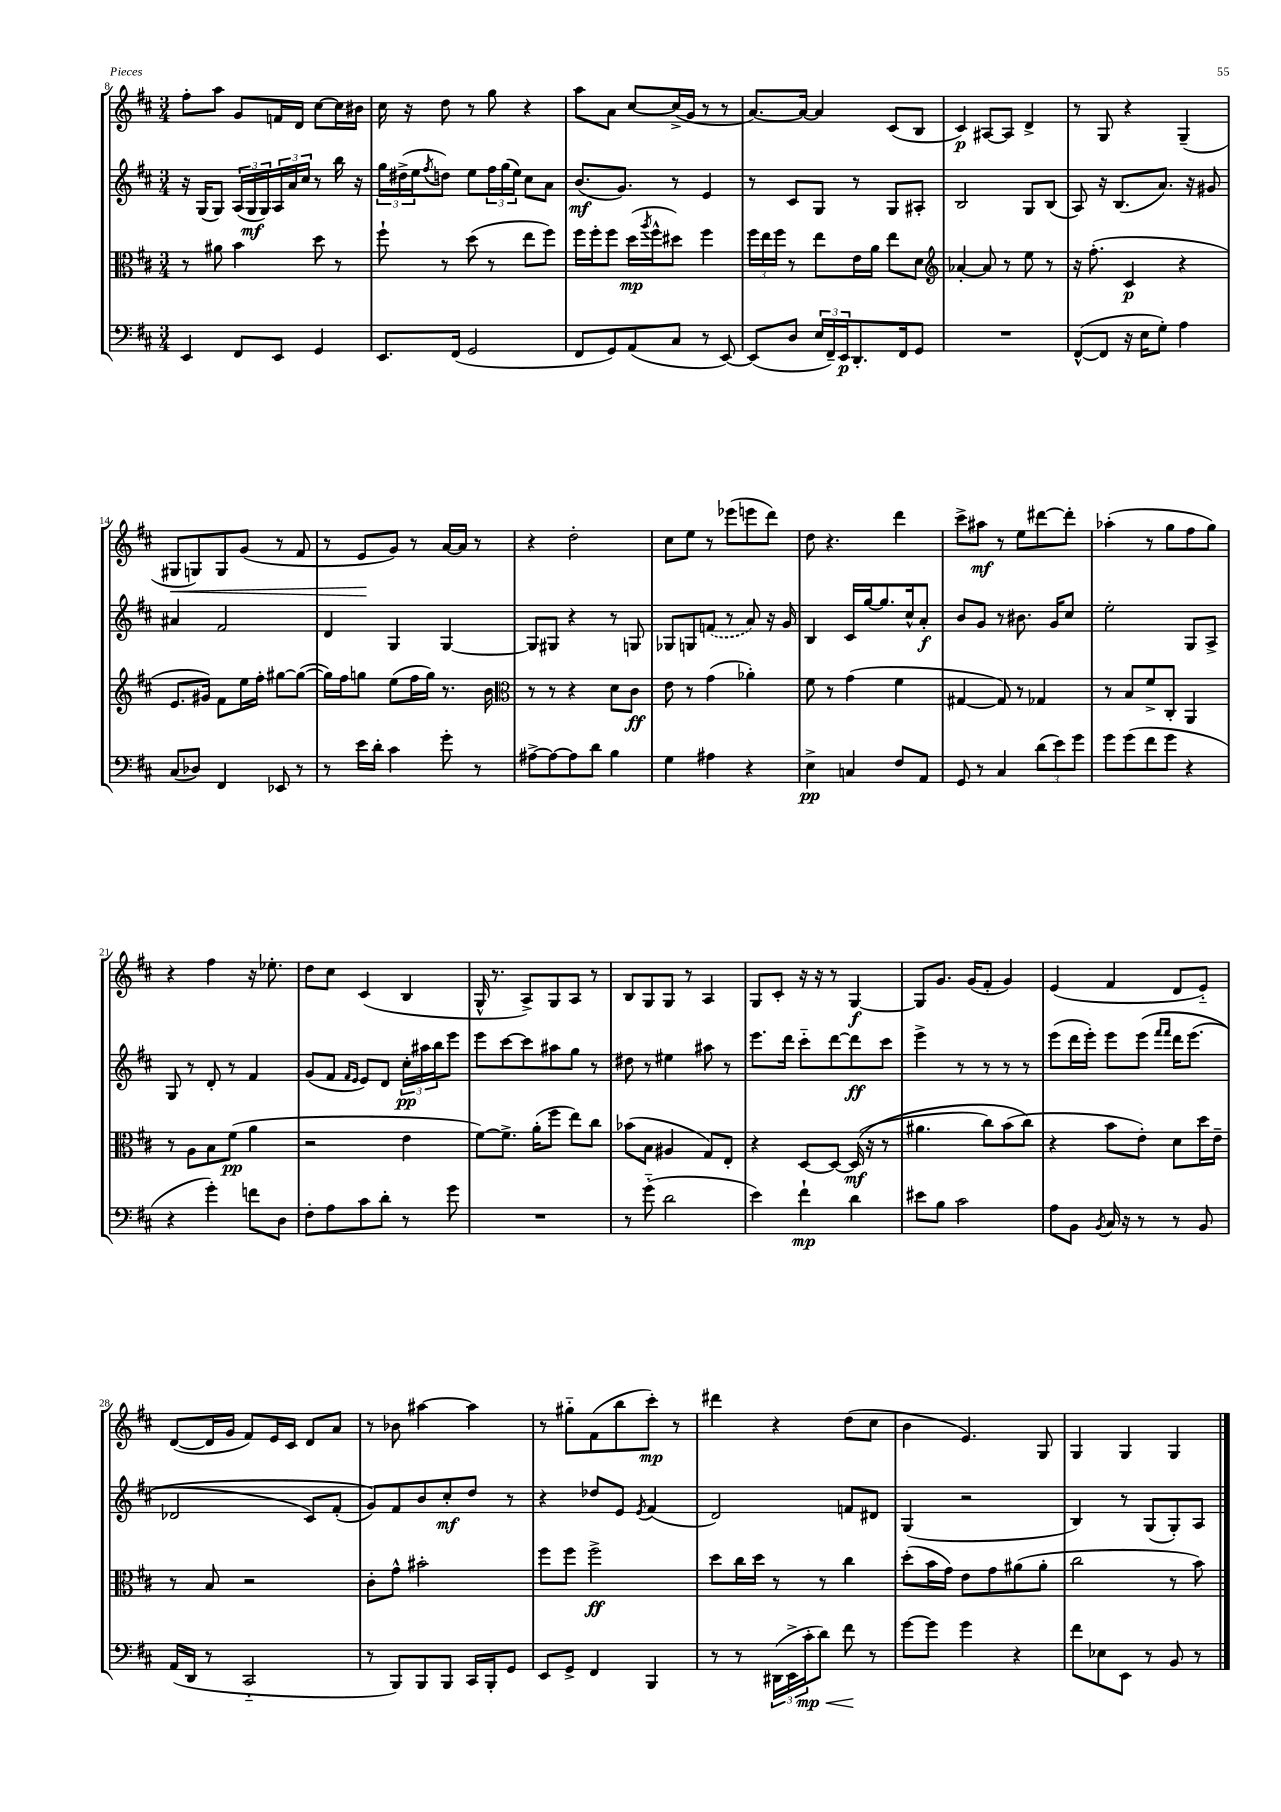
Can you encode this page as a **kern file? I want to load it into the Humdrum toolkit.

**kern	**kern	**kern	**kern
*staff4	*staff3	*staff2	*staff1
*clefF4	*clefC3	*clefG2	*clefG2
*k[f#c#]	*k[f#c#]	*k[f#c#]	*k[f#c#]
*M3/4	*M3/4	*M3/4	*M3/4
4EE/	8r	16r	8ff#'\L
.	.	(16G/LK	.
.	8a#\	8G/J)	8aa\J
8FF#/L	4b\	(24A/LL	8g/L
.	.	24G/	.
.	.	24G/)	.
8EE/J	.	24A/	16f/L
.	.	24a/	.
.	.	.	16d/JJ
.	.	24cc#/JJ	.
4GG/	8dd\	8r	[8cc#\L
.	8r	16bb\	16cc#\]L
.	.	16r	16b#\JJ
=	=	=	=
8.EE/L	8ff#`\	24gg\LL	16cc#\
.	.	(24dd#^\	.
.	.	.	16r
.	.	24ee\J	.
.	.	8qff#/	.
.	8r	8dd\J)	8dd\
(16FF#/Jk	.	.	.
2GG/	(8dd\	8ee\L	8r
.	8r	24ff#\L	8gg\
.	.	(24gg\	.
.	.	24ee\JJ)	.
.	8ee\L	8cc#\L	4r
.	8ff#\J)	8a\J	.
=	=	=	=
8FF#/L	16ff#\LL	(8.b/L	8aa\L
.	16ff#'\J	.	.
8GG/)	8ff#\J	.	8a\J
.	.	8.g/J)	.
(8AA/	(16dd\LL	.	[8cc#/L
.	8qaa/	.	.
.	16ff#^^\J	.	.
8C#/J	8dd#\J)	8r	(16cc#^/]L
.	.	.	16g/JJ
8r	4ff#\	4e/	8r
[8EE/)	.	.	8r
=	=	=	=
(8EE/]L	24ff#\LL	8r	[8.a/L)
.	24ee\	.	.
.	24ff#\JJ	.	.
8D/J	8r	8c#/L	.
.	.	.	16a/_Jk
24E/LL	8ee\L	8G/J	4a/]
24FF#~/)	.	.	.
24EE/J	.	.	.
8.DD'/	16e\L	8r	.
.	16a\JJ	.	.
.	8ee\L	8G/L	(8c#/L
16FF#/k	.	.	.
8GG/J	8d\J	8A#'/J	8B/J
=	=	=	=
*	*clefG2	*	*
2.r	[4a-'/	2B/	4c#/)
.	8a-/]	.	[8A#/L
.	8r	.	8A#/]J
.	8ee\	8G/L	4d^/
.	8r	(8B/J	.
=	=	=	=
([8FF#^^/L	16r	8A/)	8r
.	(8.ff#'\	.	.
8FF#/]J	.	16r	8G/
.	.	(8.B/L	.
16r	4c#/	.	4r
16E\LK	.	.	.
8G'\J)	.	8.a/J)	.
4A\	4r	.	(4G~/
.	.	16r	.
.	.	8g#/	.
=	=	=	=
(8C#/L	8.e/L	4a#/	8G#/L
8D-/J)	.	.	8G/)
.	16g#/Jk)	.	.
4FF#/	8f#\L	2f#/	8G/
.	16ee\L	.	(8g/J
.	16ff#'\JJ	.	.
8EE-/	[8gg#\L	.	8r
8r	(8gg#\_J	.	8f#/
=	=	=	=
8r	16gg#\]LL)	4d/	8r
.	16ff#\J	.	.
16e\LL	8gg\J	.	8e/L
16d'\JJ	.	.	.
4c#\	(8ee\L	4G/	8g/J)
.	16ff#\L	.	8r
.	16gg\JJ)	.	.
8g'\	8.r	[4G/	[16a/LL
.	.	.	16a/]JJ
8r	.	.	8r
.	16b\	.	.
=	=	=	=
*	*clefC3	*	*
[8A#^\L	8r	8G/]L	4r
8A#\_	8r	8G#/J	.
8A#\]	4r	4r	2dd'\
8d\J	.	.	.
4B\	8d\L	8r	.
.	8c#\J	8G/	.
=	=	=	=
4G\	8e\	8G-/L	8cc#\L
.	8r	8G/	8ee\J
4A#\	(4g\	(8f/J	8r
.	.	8r	(8eee-\L
4r	4a-'\)	8a/)	8eee\
.	.	16r	8ddd\J)
.	.	16g/	.
=	=	=	=
4E^\	8f#\	4B/	8dd\
.	8r	.	4.r
4C/	(4g\	16c#/LL	.
.	.	[16gg/J	.
.	.	8.gg/]	.
8F#/L	4f#\	.	4ddd\
.	.	16cc#^^/k	.
8AA/J	.	8a'/J	.
=	=	=	=
8GG/	[4G#/	8b/L	8ccc#^\L
8r	.	8g/J	8aa#\J
4C#/	8G#/])	8r	8r
.	8r	8.b#\	8ee\L
(12d\L	4G-/	.	[8ddd#\
.	.	16g/LK	.
12e\)	.	.	.
.	.	8cc#/J	8ddd#'\]J
12g\J	.	.	.
=	=	=	=
8g\L	8r	2ee'\	(4aa-'\
(8g\	8B/L	.	.
8f#\	8f#^/	.	8r
8g\J	8C#'/J	.	8gg\L
4r	4AA/	8G/L	8ff#\
.	.	8A^/J	8gg\J)
=	=	=	=
4r	8r	8G/	4r
.	8A\L	8r	.
4g'\)	8B\	8d'/	4ff#\
.	(8f#\J	8r	.
8f\L	4a\	4f#/	16r
.	.	.	8.ee-'\
8D\J	.	.	.
=	=	=	=
8F#'\L	2r	(8g/L	8dd\L
8A\	.	8f#/J	8cc#\J
.	.	16qqf#/LL	.
.	.	16qqe/JJ	.
8c#\	.	8e/L)	(4c#/
8d'\J	.	8d/J	.
8r	4e\	24cc#'\LL	4B/
.	.	24aa#\	.
.	.	24bb\J	.
8g\	.	8eee\J	.
=	=	=	=
2.r	[8f#\L)	8eee\L	16G^^/
.	.	.	8.r
.	8.f#^\]J	[8ccc#\	.
.	.	8ccc#\]	8A^/L)
.	(16a'\LK	.	.
.	8ff#\J	8aa#\	8G/
.	8ee\L)	8gg\J	8A/J
.	8cc#\J	8r	8r
=	=	=	=
8r	(8b-\L	8dd#\	8B/L
(8g'~\	8B\J	8r	8G/
2d\	4A#/	4ee#\	8G/J
.	.	.	8r
.	8G/L)	8aa#\	4A/
.	8E'/J	8r	.
=	=	=	=
4e\)	4r	8.eee\L	8G/L
.	.	.	8c#'/J
.	.	16ddd\Jk	.
4f#`\	[8D/L	8ccc#'~\L	16r
.	.	.	16r
.	8D/_J	[8ddd\	8r
4d\	&((16D/]	8ddd\]	[4G/
.	16r	.	.
.	8r	8ccc#\J	.
=	=	=	=
8e#\L	4.a#\	4eee^\	8G/]L
8B\J	.	.	8.g/J
2c#\	.	8r	.
.	.	.	(16g/LK
.	8cc#\L)	8r	8f#'/J
.	(8b\	8r	4g/)
.	8cc#\J&)	8r	.
=	=	=	=
8A\L	4r	(8eee\L	(4e/
8BB\J	.	16ddd\L	.
.	.	16eee'\JJ)	.
8qBB/	.	.	.
16C#/	8b\L	8eee\L	4f#/
16r	.	.	.
8r	8e'\J)	&(8eee\J	.
.	.	16qqfff#/LL	.
.	.	16qqfff#/JJ	.
8r	8d\L	16ddd\LK	8d/L
.	.	(8.eee\J	.
8BB/	16dd\L	.	8e'~/J)
.	16e~\JJ	.	.
=	=	=	=
(16AA/LL	8r	2d-/	([8d/L
16DD/JJ	.	.	.
8r	8B/	.	16d/]L
.	.	.	16g/JJ
2CC#'~/	2r	.	8f#/L)
.	.	.	16e/L
.	.	.	16c#/JJ
.	.	8c#/L)	8d/L
.	.	(8f#'/J	8a/J
=	=	=	=
8r	8c#'\L	8g/L)&)	8r
8BBB/L)	8g^^\J	8f#/	8b-\
8BBB/	2b#'\	8b/	[4aa#\
8BBB/J	.	8cc#'/	.
16CC#/LL	.	8dd/J	4aa#\]
16BBB'/J	.	.	.
8GG/J	.	8r	.
=	=	=	=
8EE/L	8ff#\L	4r	8r
8GG^/J	8ff#\J	.	8gg#'~\L
4FF#/	2ff#^\	8dd-/L	(8f#\
.	.	8e/J	8bb\
.	.	8qe/	.
4BBB/	.	(4f#/	8ccc#'\J)
.	.	.	8r
=	=	=	=
8r	8dd\L	2d/)	4ddd#\
8r	16cc#\L	.	.
.	16dd\JJ	.	.
(24DD#\LL	8r	.	4r
24EE^\	.	.	.
24c#'\J	.	.	.
8d\J)	8r	.	.
8f#\	4cc#\	8f/L	(8dd\L
8r	.	8d#/J	8cc#\J
=	=	=	=
[8g\L	(8dd'\L	(4G/	4b\
8g\]J	16b\L	.	.
.	16g\JJ)	.	.
4g\	8e\L	2r	4.e/)
.	8g\	.	.
4r	(8a#\	.	.
.	8a#'\J	.	8G/
=	=	=	=
8f#\L	2cc#\	4B/)	4G/
8E-\	.	.	.
8EE\J	.	8r	4G/
8r	.	(8G/L	.
8BB/	8r	8G'/)	4G/
8r	8b\)	8A/J	.
==	==	==	==
*-	*-	*-	*-
